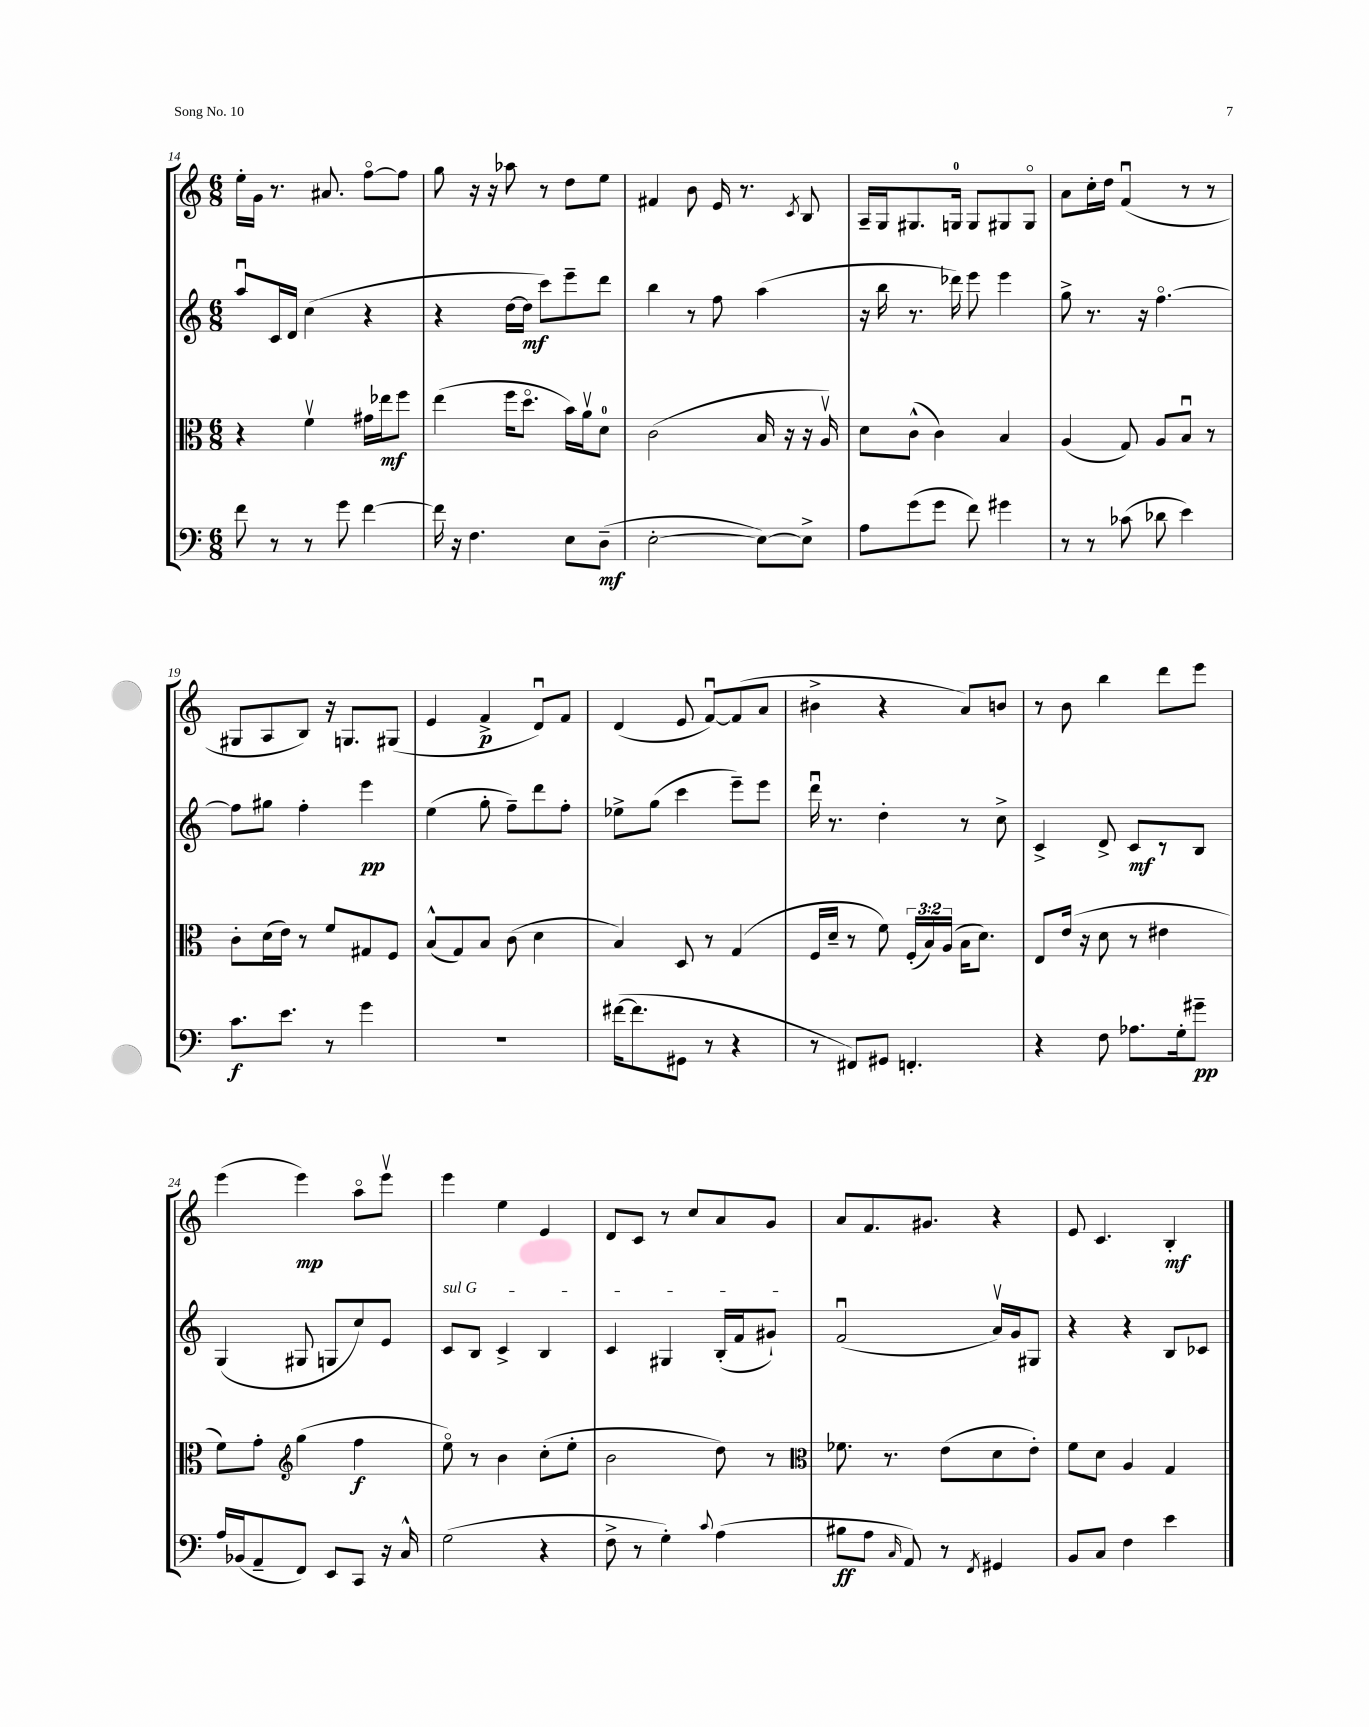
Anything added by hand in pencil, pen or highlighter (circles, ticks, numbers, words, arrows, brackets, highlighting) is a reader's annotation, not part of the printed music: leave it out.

**kern	**kern	**kern	**kern
*staff4	*staff3	*staff2	*staff1
*clefF4	*clefC3	*clefG2	*clefG2
*k[]	*k[]	*k[]	*k[]
*M6/8	*M6/8	*M6/8	*M6/8
8f	4r	8aau	16ee'
.	.	.	16g
8r	.	16c	8.r
.	.	16d	.
8r	4fv	(4cc	.
.	.	.	8.a#
8g	.	.	.
[4f	16g#	4r	[8ffo
.	16ee-	.	.
.	8ff	.	8ff]
=	=	=	=
16f]	(4ee	4r	8gg
16r	.	.	.
4.F	.	.	16r
.	.	.	16r
.	16ff	[16dd	8aa-
.	8.ddo	16dd]	.
.	.	8ccc)	8r
8E	16b)	8eee~	8dd
.	16av	.	.
(8D~	8d	8ddd	8ee
=	=	=	=
[2E'	(2c	4bb	4f#
.	.	8r	8b
.	.	8ff	16e
.	.	.	8.r
8E_)	16B	(4aa	.
.	16r	.	.
.	.	.	8qc
8E^]	16r	.	8B
.	16Av)	.	.
=	=	=	=
8A	8d	16r	16A~
.	.	16bb	16G
(8g	(8c^^	8.r	8.G#
8g	4c)	.	.
.	.	16ddd-)	16G
8f)	.	8eee	8G
4g#	4B	4eee	8G#
.	.	.	8G#o
=	=	=	=
8r	(4A	8gg^	8a
8r	.	8.r	16cc'
.	.	.	16dd
(8c-	8G)	.	(4fu
.	.	16r	.
8d-	8A	[4.ffo	.
4e)	8Bu	.	8r
.	8r	.	8r
=	=	=	=
8.c	8c'	8ff]	8G#
.	(16d	8gg#	8A
8.e	16e)	.	.
.	8r	4ff'	8B)
8r	8f	.	16r
.	.	.	8.G
4g	8G#	4eee	.
.	8F	.	(8G#
=	=	=	=
2.r	(8B^^	(4ee	4e
.	8G)	.	.
.	8B	8gg'	4f^
.	(8c	8ff~)	.
.	4d	8ddd	8du)
.	.	8ff'	8f
=	=	=	=
([16f#	4B)	8ee-^	(4d
8.f#]	.	.	.
.	.	(8gg	.
8GG#	8D	4ccc	8e
8r	8r	.	[8fu)
4r	(4G	8eee~)	(8f]
.	.	8eee	8a
=	=	=	=
8r	16F	16dddu	4b#^
.	16d~	8.r	.
8FF#)	8r	.	.
8GG#	8f)	4dd'	4r
4.FF'	(24F'	.	.
.	24B)	.	.
.	(24A	.	.
.	16B	8r	8a)
.	8.d)	.	.
.	.	8cc^	8b
=	=	=	=
4r	8E	4c^	8r
.	(16e	.	8b
.	16r	.	.
8F	8d	8d^	4bb
8.A-	8r	8c	.
.	4e#	8r	8ddd
16G'	.	.	.
8g#~	.	8B	8eee
=	=	=	=
16A	8f)	(4G	(4eee
(16BB-	.	.	.
8AA~	8g'	.	.
*	*clefG2	*	*
8FF)	(4gg	8G#	4eee)
8EE	.	8G	.
8CC	4ff	8cc)	8aao
16r	.	8e	8eeev
16C^^	.	.	.
=	=	=	=
(2G	8eeo)	8c	4eee
.	8r	8B	.
.	4b	4c^	4ee
4r	(8cc'	4B	4e
.	8ee'	.	.
=	=	=	=
8F^	2b	4c	8d
8r	.	.	8c
4G')	.	4G#	8r
.	.	.	8cc
8qqc	.	.	.
(4A	8dd)	(16B'	8a
.	.	16f	.
.	8r	8g#`)	8g
=	=	=	=
*	*clefC3	*	*
8B#	8.f-	(2fu	8a
8A	.	.	8.f
.	8.r	.	.
16qqC	.	.	.
8AA)	.	.	.
.	.	.	8.g#
8r	(8e	.	.
8qFF	.	.	.
4GG#	8d	16av)	4r
.	.	16g	.
.	8e')	8G#	.
=	=	=	=
8BB	8f	4r	8e
8C	8d	.	4.c
4F	4A	4r	.
4e	4G	8B	4B'
.	.	8c-	.
==	==	==	==
*-	*-	*-	*-
